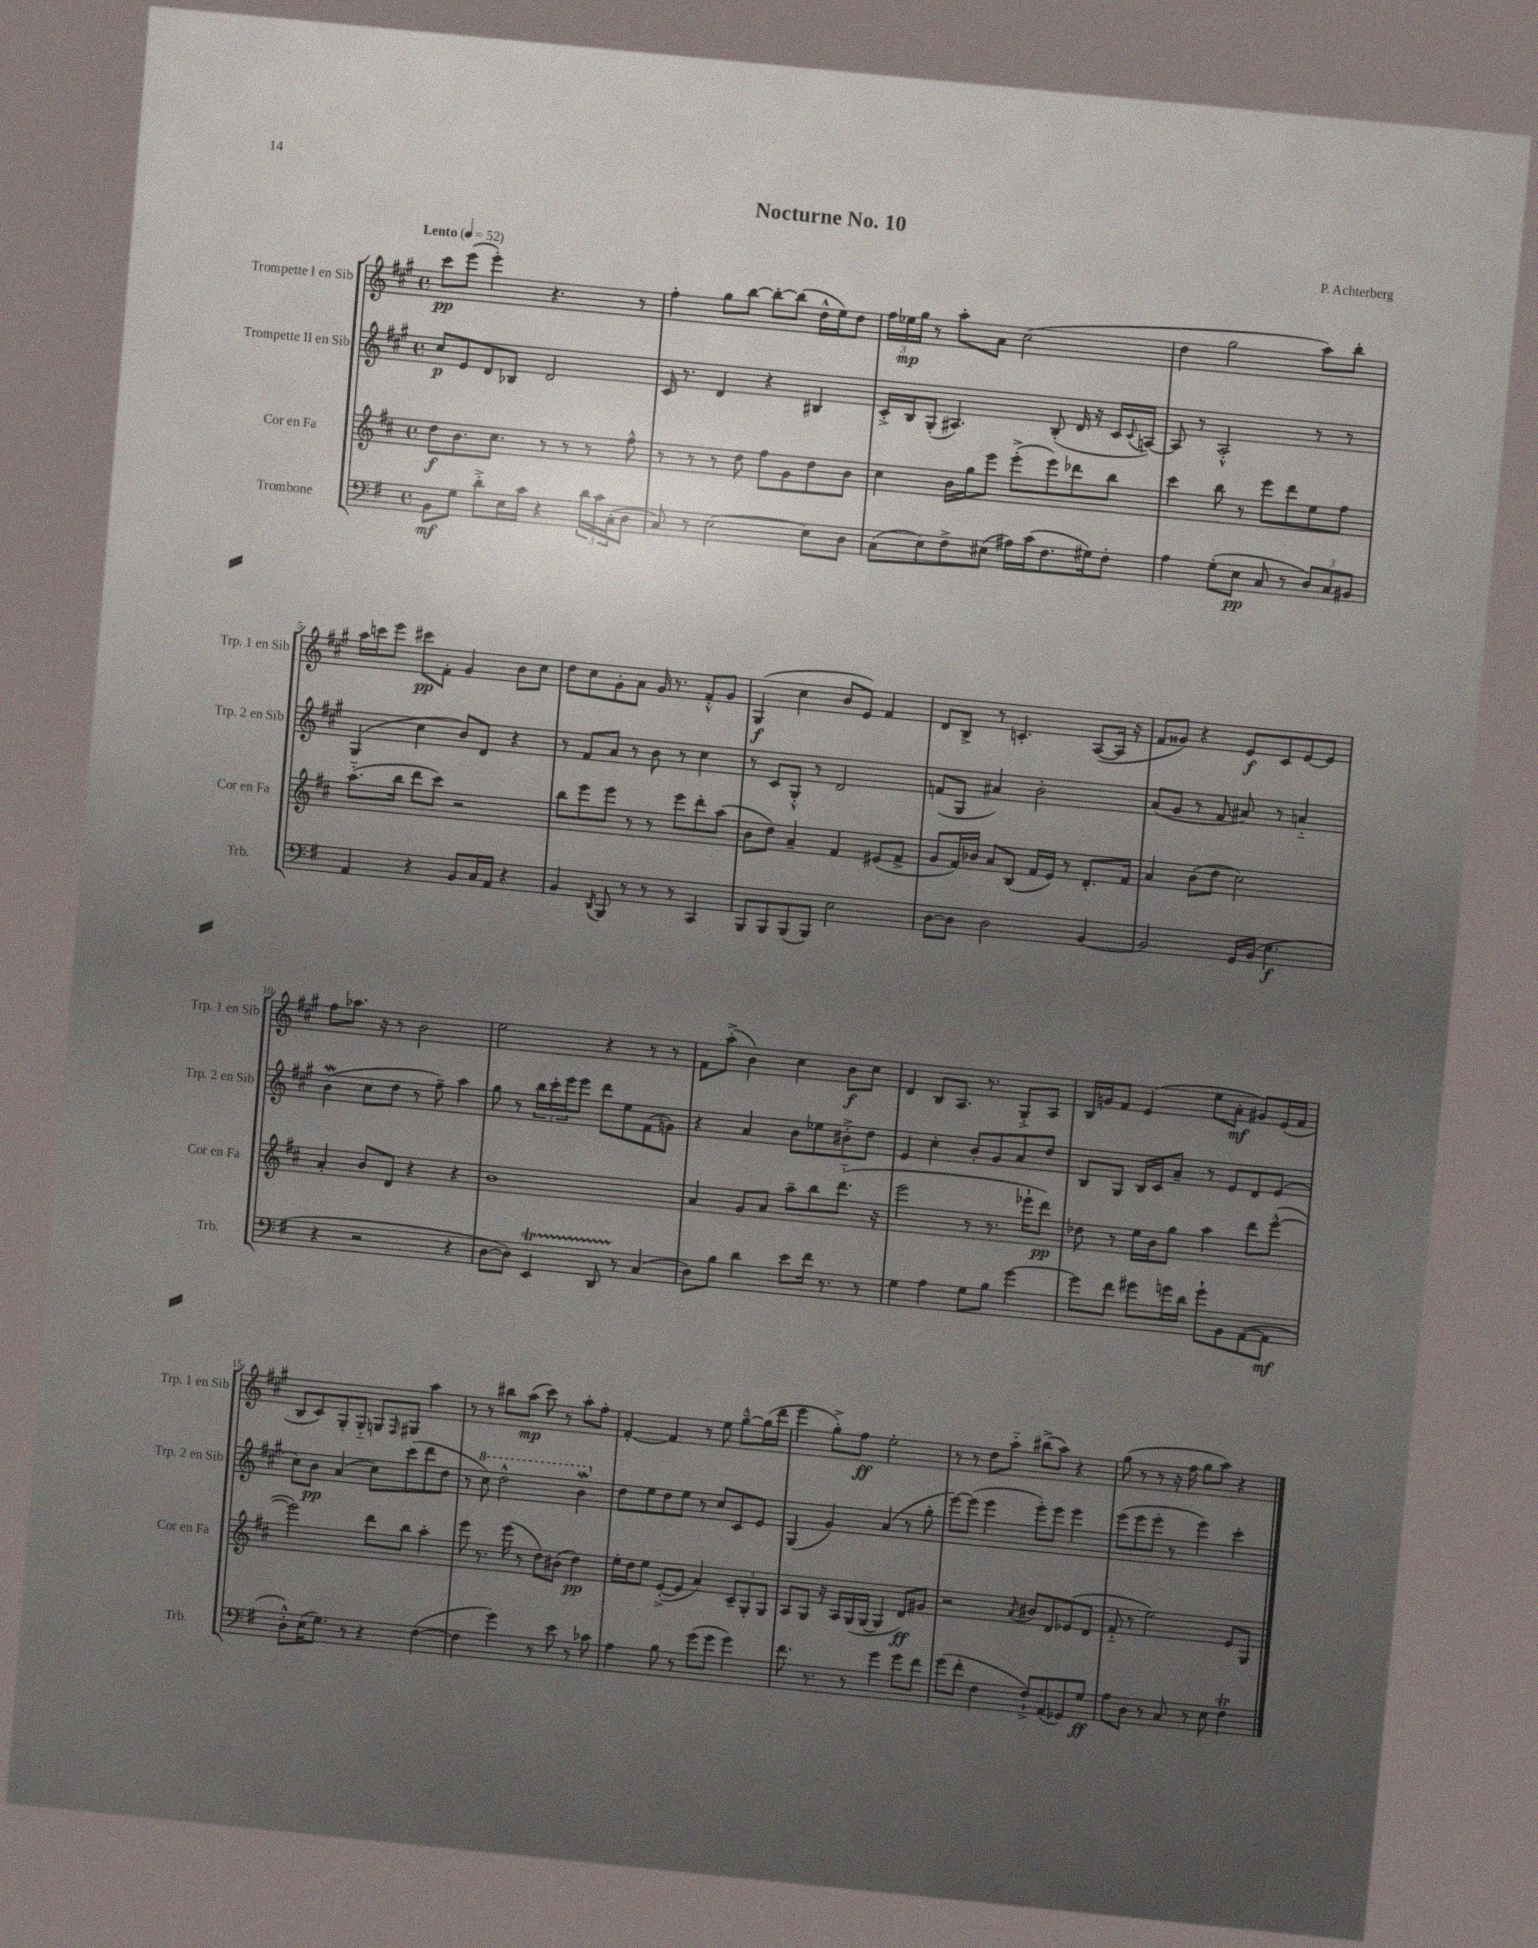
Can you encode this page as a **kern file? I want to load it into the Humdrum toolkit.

**kern	**dynam	**kern	**dynam	**kern	**dynam	**kern	**dynam
*part4	*part4	*part3	*part3	*part2	*part2	*part1	*part1
*staff4	*staff4	*staff3	*staff3	*staff2	*staff2	*staff1	*staff1
*I"Trombone	*	*I"Cor en Fa	*	*I"Trompette II en Sib	*	*I"Trompette I en Sib	*
*I'Trb.	*	*I'Cor en Fa	*	*I'Trp. 2 en Sib	*	*I'Trp. 1 en Sib	*
*clefF4	*	*clefG2	*	*clefG2	*	*clefG2	*
*k[f#]	*	*k[f#c#]	*	*k[f#c#g#]	*	*k[f#c#g#]	*
*M4/4	*	*M4/4	*	*M4/4	*	*M4/4	*
*met(c)	*	*met(c)	*	*met(c)	*	*met(c)	*
*MM52	*	*MM52	*	*MM52	*	*MM52	*
=1	=1	=1	=1	=1	=1	=1	=1
!	!	!	!	!	!	!LO:TX:a:B:t=Lento	!
8BB\L	mf	8dd\L	f	8cc#/L	p	8ccc#\L	pp
8G\J	.	8.b\	.	8e/	.	(8eee\J	.
8d'^\L	.	.	.	8d/	.	4eee'\)	.
.	.	8.cc#\J	.	.	.	.	.
16E\L	.	.	.	8B-X/J	.	.	.
16c\JJ	.	.	.	.	.	.	.
4r	.	8r	.	2d/	.	4.r	.
.	.	8r	.	.	.	.	.
24d\LL	.	8r	.	.	.	.	.
24c\	.	.	.	.	.	.	.
(24C'\J	.	.	.	.	.	.	.
8D\J	.	8ff#^^\	.	.	.	8r	.
=2	=2	=2	=2	=2	=2	=2	=2
8C/)	.	8r	.	16c#/	.	4ff#'\	.
.	.	.	.	8.r	.	.	.
8r	.	8r	.	.	.	.	.
[2E\	.	8r	.	4d/	.	8gg#\L	.
.	.	8dd\	.	.	.	[8bb\J	.
.	.	8ff#\L	.	4r	.	8bb'\L_	.
.	.	8g\	.	.	.	(8bb\J]	.
8E\L]	.	8dd\	.	4B#X/	.	16dd^^\LL	.
.	.	.	.	.	.	16ee\J)	.
8D\J	.	8b\J	.	.	.	8dd\J	.
=3	=3	=3	=3	=3	=3	=3	=3
(8C\L	.	4cc#\	.	16c#'^/LL	.	24ff#\LL	.
.	.	.	.	.	.	24ee-X\	mp
.	.	.	.	16B/J	.	.	.
.	.	.	.	.	.	24gg#\JJ	.
8E\)	.	.	.	(8G#'/J	.	8r	.
8F#^\	.	16b\LL	.	4.A#X/)	.	8aa'\L	.
.	.	16gg\J	.	.	.	.	.
(8E#X\J	.	8eee\J	.	.	.	8a\J	.
16A#X\LL)	.	(8eee'^\L	.	.	.	(2cc#\	.
(16c\J	.	.	.	.	.	.	.
8.F#\	.	8eee\)	.	(8B'/	.	.	.
.	.	8ddd-X\	.	16d/	.	.	.
16G#X\k)	.	.	.	16r	.	.	.
8F#'\J	.	8bb\J	.	16c#/LL	.	.	.
.	.	.	.	8qqc#/	.	.	.
.	.	.	.	[16An/JJ)	.	.	.
=4	=4	=4	=4	=4	=4	=4	=4
4A\	.	4ccc#\	.	8A/]	.	4dd\	.
.	.	.	.	8r	.	.	.
(8G'\L	.	8bb\	.	2A'^^/	.	2gg#\	.
8E\J	pp	8r	.	.	.	.	.
8C/	.	8eee\L	.	.	.	.	.
8r	.	8ddd\	.	.	.	.	.
12D/L)	.	8ee\	.	8r	.	8aa\L)	.
12C/	.	.	.	.	.	.	.
.	.	8ff#\J	.	8r	.	8bb'\J	.
12BB#X/J	.	.	.	.	.	.	.
!!LO:LB:g=z
=5	=5	=5	=5	=5	=5	=5	=5
4AA/	.	(8.aa\L	.	(4G#/	.	16aa\LL	.
.	.	.	.	.	.	16cccn\J	.
.	.	.	.	.	.	8eee\J	.
.	.	16bb\Jk	.	.	.	.	.
4r	.	8ddd\L	.	4cc#\	.	8ccc#X\L	pp
.	.	8ccc#\J)	.	.	.	8f#'\J	.
8BB/L	.	2r	.	8b/L)	.	4g#/	.
16C/L	.	.	.	8d/J	.	.	.
16AA/JJ	.	.	.	.	.	.	.
4r	.	.	.	4r	.	8b\L	.
.	.	.	.	.	.	8cc#\J	.
=6	=6	=6	=6	=6	=6	=6	=6
4BB/	.	8bb\L	.	8r	.	8dd\L	.
.	.	8eee\	.	8f#/L	.	8cc#\	.
8qDD/	.	.	.	.	.	.	.
8BBB/	.	8eee\J	.	8a/J	.	8g#'\	.
8r	.	8r	.	8r	.	8a\J	.
8r	.	8r	.	8b\	.	16g#/	.
.	.	.	.	.	.	8.r	.
8r	.	8eee\L	.	8r	.	.	.
4CC/	.	8ddd'\	.	4cc#\	.	8f#'^^/L	.
.	.	(8aa\J	.	.	.	8g#/J	.
=7	=7	=7	=7	=7	=7	=7	=7
8BBB/L	.	8b\L	.	8r	.	(4G#/	f
8BBB/	.	8dd\J)	.	8c#/L	.	.	.
(8BBB/	.	4a~/	.	8G#'^^/J	.	4cc#\	.
8BBB/J)	.	.	.	8r	.	.	.
2E\	.	4f#/	.	2d/	.	8b/L	.
.	.	.	.	.	.	8e/J)	.
.	.	(8e#X/L	.	.	.	4f#/	.
.	.	8f#^/J	.	.	.	.	.
=8	=8	=8	=8	=8	=8	=8	=8
[8D\L	.	8g/L	.	(8fn/L	.	8d/L	.
8D\J]	.	16f#/L)	.	8G#/J	.	8B^/J	.
.	.	16b-X/JJ	.	.	.	.	.
2D\	.	8a/L	.	4a#X/)	.	8r	.
.	.	(8B/J	.	.	.	4.cn'/	.
.	.	16f#/LL	.	2b'\	.	.	.
.	.	16e/JJ)	.	.	.	.	.
.	.	8r	.	.	.	.	.
[4BB/	.	8.d'/L	.	.	.	([8A/L	.
.	.	.	.	.	.	16A/Jk]	.
.	.	16f#/Jk	.	.	.	16r	.
=9	=9	=9	=9	=9	=9	=9	=9
2BB/]	.	4a/	.	(8a/L	.	8f#/L	.
.	.	.	.	8g#/J	.	8g##X/J)	.
.	.	(8b\L	.	8r	.	4r	.
.	.	8dd\J	.	8f#/	.	.	.
16GG/LL	.	2cc#\)	.	8a#X/)	.	8e/L	f
(16BB/JJ	.	.	.	.	.	.	.
4.E\	f	.	.	8r	.	8c#/	.
.	.	.	.	4an/	.	[8e/	.
.	.	.	.	.	.	8e/J]	.
!!LO:LB:g=z
=10	=10	=10	=10	=10	=10	=10	=10
4r	.	4a'/	.	(4bW\	.	8ff#\L	.
.	.	.	.	.	.	8.aa-X\J	.
2r	.	8b/L	.	8cc#\L	.	.	.
.	.	.	.	.	.	16r	.
.	.	8d/J	.	8dd\J	.	8r	.
.	.	4r	.	8r	.	2b\	.
.	.	.	.	8ff#~\)	.	.	.
4r	.	4r	.	4aa\	.	.	.
=11	=11	=11	=11	=11	=11	=11	=11
[8D\L	.	1b	.	8gg#\	.	2ee\	.
8D\J])	.	.	.	8r	.	.	.
4EET/	.	.	.	24bb\LL	.	.	.
.	.	.	.	24ccc#'\	.	.	.
.	.	.	.	24eee\J	.	.	.
.	.	.	.	8eee\J	.	.	.
8DDTTT/	.	.	.	8ddd\L	.	4r	.
8r	.	.	.	8ee\	.	.	.
(4C/	.	.	.	(8f#\	.	8r	.
.	.	.	.	8gn\J)	.	8r	.
=12	=12	=12	=12	=12	=12	=12	=12
8D\L)	.	4a/	.	4r	.	8f#\L	.
8B\J	.	.	.	.	.	(8aa'^\J	.
4d\	.	8g/L	.	4a/	.	4b\)	.
.	.	8a/J	.	.	.	.	.
8e\L	.	8aa~\L	.	8b\L	.	4cc#\	.
16f#\Jk	.	8bb\	.	8ee-X\	.	.	.
8.r	.	.	.	.	.	.	.
.	.	(8.ddd\J	.	8b#X'^\	.	8b\L	f
8r	.	.	.	8dd\J	.	8cc#\J	.
.	.	16r	.	.	.	.	.
=13	=13	=13	=13	=13	=13	=13	=13
4G\	.	2eee\	.	4e/	.	4d/	.
4A\	.	.	.	4cc#'\	.	8B/L	.
.	.	.	.	.	.	8.A/J	.
8G\L	.	8r	.	8b'/L	.	.	.
.	.	.	.	.	.	8.r	.
8B\J	.	8.r	.	8g#/	.	.	.
[4g\	.	.	.	8a/	.	8G#'^/L	.
.	.	16eee-X`\KL	.	.	.	.	.
.	.	8ddd\J)	pp	8dd/J	.	8A/J	.
=14	=14	=14	=14	=14	=14	=14	=14
8g\L]	.	8dd-X\	.	8B/L	.	16B/LL	.
.	.	.	.	.	.	16gn/J	.
8f#\J	.	8r	.	8G#/J	.	8f#/J	.
8g#X\L	.	16ee\LL	.	16B/LL	.	(4e/	.
.	.	16b\J	.	16c#/J	.	.	.
16gn\L	.	8gg\J	.	8a~/J	.	.	.
16d\JJ	.	.	.	.	.	.	.
8g`\L	.	4aa\	.	8r	.	8ee\L	.
8BB\	.	.	.	8e/L	.	8a'\J	mf
([8AA\	.	8ddd\L	.	8d/	.	8g#X/L)	.
8AA\J]	mf	([8eee^^\J	.	(8e/J	.	(16e/L	.
.	.	.	.	.	.	16f#/JJ	.
!!LO:LB:g=z
=15	=15	=15	=15	=15	=15	=15	=15
8D'^^\L)	.	2eee\])	.	8cc#\L)	.	8B/L	.
(16E\K	.	.	.	8b\J	pp	8c#/)	.
8.G\J)	.	.	.	.	.	.	.
.	.	.	.	(4a/	.	8G#'/	.
8r	.	.	.	.	.	8G#/J	.
4r	.	8ddd\L	.	8cc#\L)	.	8Gn/L	.
.	.	.	.	.	.	16qqF#/	.
.	.	8bb\J	.	(8ccc#\	.	8G#X/J	.
([4F#\	.	4aa'\	.	8ddd\	.	4aa\	.
.	.	.	.	8dd\J	.	.	.
=16	=16	=16	=16	=16	=16	=16	=16
4F#\]	.	8eee\	.	8r	.	8r	.
*	*	*	*	*8va	*	*	*
.	.	8.r	.	8ccc#\)	.	8r	.
4g\)	.	.	.	2ddd^^\	.	8bb#X\L	.
.	.	(16eee\	.	.	.	.	.
.	.	8r	.	.	.	(8aa\J	mp
8r	.	8dd\L)	.	.	.	8ccc#\)	.
8e\	.	(8b#X\J	.	.	.	8r	.
8r	.	4dd\)	pp	4bbW\	.	8aa'\L	.
8c-X\	.	.	.	.	.	8ff#'\J	.
=17	=17	=17	=17	=17	=17	=17	=17
*	*	*	*	*X8va	*	*	*
4A\	.	16ee'\LL	.	8dd\L	.	[4f#'/	.
.	.	16dd\J	.	.	.	.	.
.	.	8ee\J	.	8ee\	.	.	.
8B\	.	([8e'^/L	.	8dd\	.	4f#/]	.
8r	.	8e/J]	.	8ee\J	.	.	.
(8g\L	.	4a/)	.	8r	.	8r	.
8g\J	.	.	.	8cc#/L	.	8ee\	.
4g\)	.	12c#~/L	.	8c#/	.	[8gg#~^^\L	.
.	.	12G'/	.	.	.	.	.
.	.	.	.	8e/J	.	(16gg#\L]	.
.	.	12G/J	.	.	.	.	.
.	.	.	.	.	.	16ddd\JJ	.
=18	=18	=18	=18	=18	=18	=18	=18
8.f#\	.	8A/L	.	(4G#/	.	4eee\	.
.	.	8G/J	.	.	.	.	.
8.r	.	.	.	.	.	.	.
.	.	16r	.	4g#/)	.	8gg#'^\L)	.
.	.	16A/LL	.	.	.	.	.
8r	.	(16G/	.	.	.	8ff#\J	ff
.	.	[16G/JJ	.	.	.	.	.
4g\	.	4G/]	.	(4a/	.	2ee'\	.
8g\L	.	8d/L)	ff	8r	.	.	.
8f#\J	.	8g#X/J	.	8gg#'\	.	.	.
=19	=19	=19	=19	=19	=19	=19	=19
(8g\L	.	2r	.	[8eee\L)	.	8r	.
8f#'\J	.	.	.	(8eee\J]	.	8r	.
4F#\	.	.	.	4eee\	.	8dd\L	.
.	.	.	.	.	.	8aa\J	.
.	.	8qa/	.	.	.	.	.
8F#`^/L)	.	8b#X/L	.	8eee'\L)	.	(8bb#X^\L	.
(8AA/	.	8d/	.	8eee\J	.	8aa\J)	.
8GG-X/)	.	(8e-X/	.	4eee\	.	4r	.
8G/J	ff	8d/J	.	.	.	.	.
=20	=20	=20	=20	=20	=20	=20	=20
8A\L	.	8f#/	.	(8eee\L	.	(8gg#\	.
8D\J	.	8r	.	8eee\	.	8r	.
8r	.	2ee\)	.	8eee'\J	.	8r	.
8C/	.	.	.	8r	.	16r	.
.	.	.	.	.	.	16ff#\	.
8r	.	.	.	4eee\)	.	8gg#\L	.
8E\	.	.	.	.	.	8aa\J)	.
4F#t\	.	8e/L	.	4ccc#'\	.	4r	.
.	.	8G/J	.	.	.	.	.
==	==	==	==	==	==	==	==
*-	*-	*-	*-	*-	*-	*-	*-
